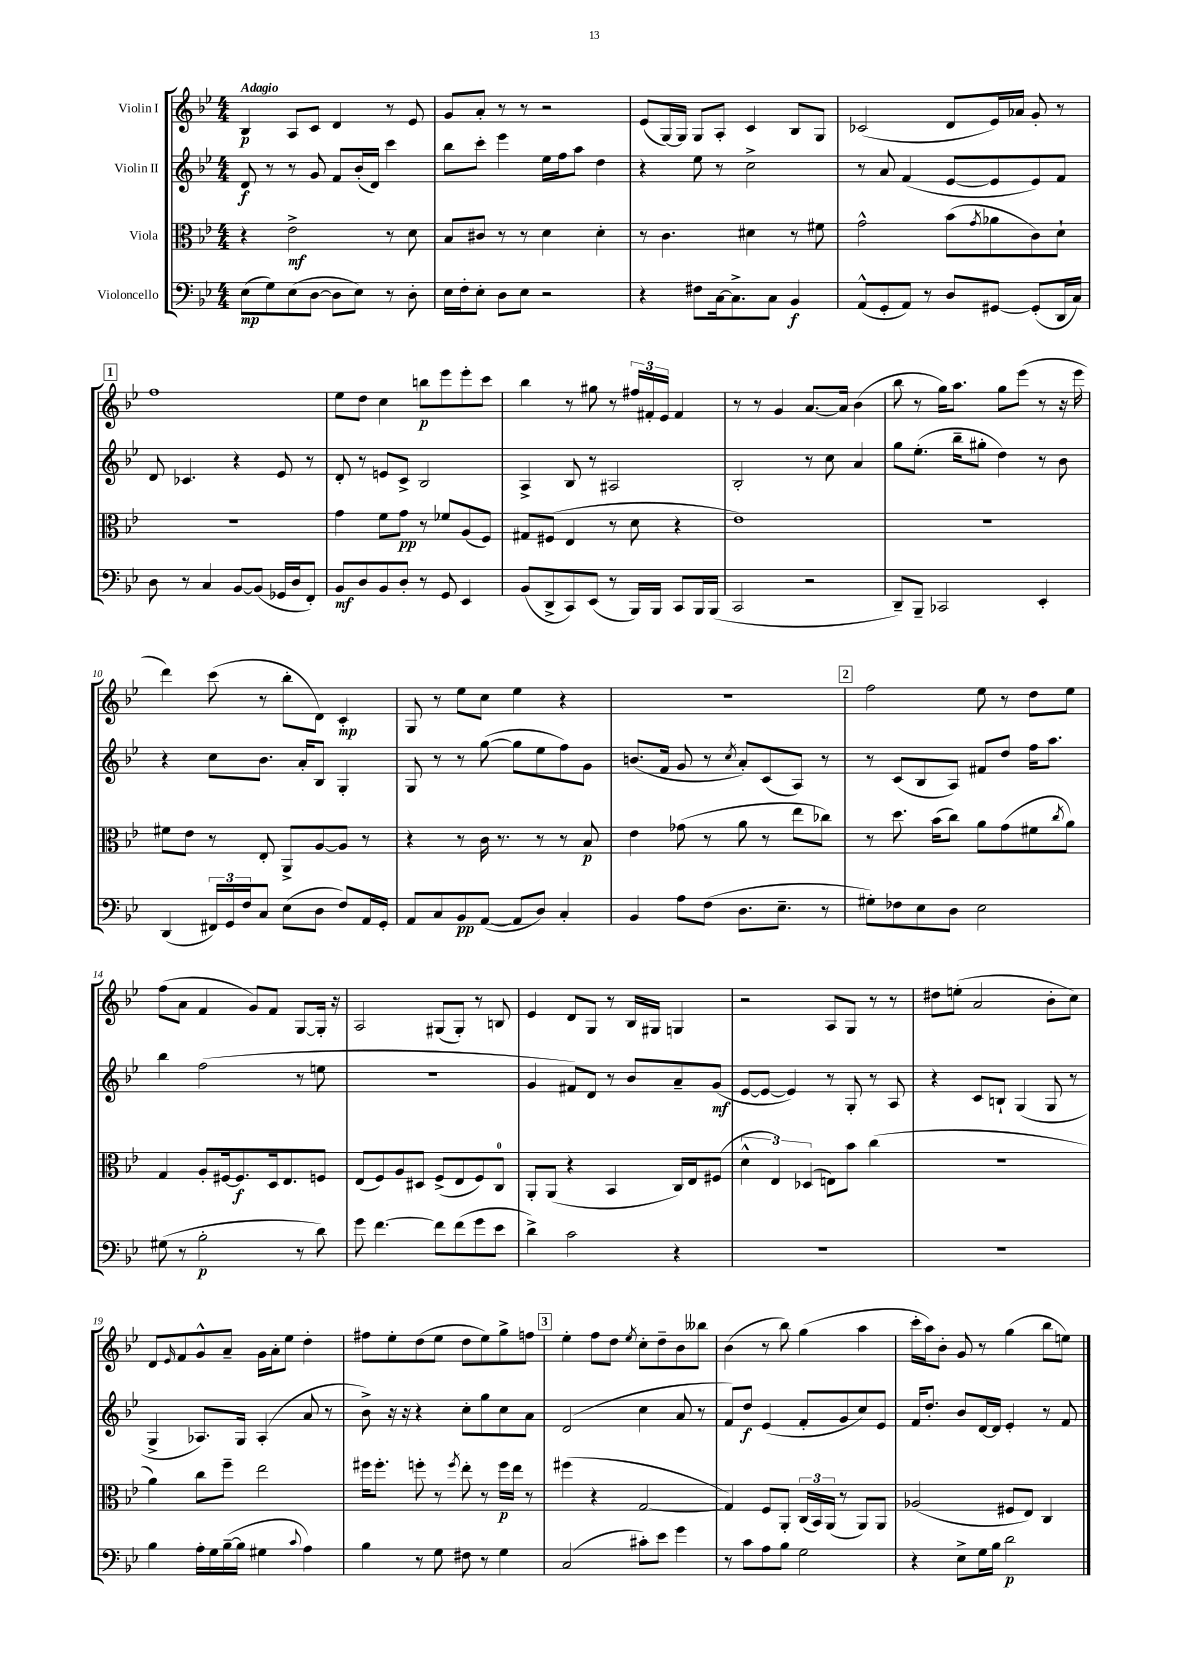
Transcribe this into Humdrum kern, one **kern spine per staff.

**kern	**kern	**kern	**kern
*staff4	*staff3	*staff2	*staff1
*clefF4	*clefC3	*clefG2	*clefG2
*k[b-e-]	*k[b-e-]	*k[b-e-]	*k[b-e-]
*M4/4	*M4/4	*M4/4	*M4/4
(8E-\L	4r	8d/	4B-/
8G\)	.	8r	.
(8E-\	2e-^\	8r	8A/L
[8D\J	.	8g/	8c/J
8D\]L	.	8f/L	4d/
8E-\J)	.	(16b-'/L	.
.	.	16d/JJ)	.
8r	8r	4ccc\	8r
8D'\	8d\	.	8e-/
=	=	=	=
16E-\LL	8B-/L	8bb-\L	8g/L
16F'\J	.	.	.
8E-'\J	8c#/J	8ccc'\J	8a'/J
8D\L	8r	4eee-\	8r
8E-\J	8r	.	8r
2r	4d\	16ee-\LL	2r
.	.	16ff\J	.
.	.	8aa\J	.
.	4d'\	4dd\	.
=	=	=	=
4r	8r	4r	(8e-/L
.	4.c\	.	[16G/L)
.	.	.	16G/]JJ
8F#\L	.	8ee-\	8G/L
[16C\k	.	8r	8A'/J
8.C^\]	.	.	.
.	4d#\	2cc^\	4c/
8C\J	.	.	.
4BB-/	8r	.	8B-/L
.	8f#\	.	8G/J
=	=	=	=
(8AA^^/L	2g^^\	8r	(2c-/
8GG'/	.	8a/	.
8AA/J)	.	(4f/	.
8r	.	.	.
8D/L	(8b-\L	[8e-/L	8d/L
.	8qg/	.	.
[8GG#/J	8a-\	8e-/]	16e-/L)
.	.	.	16a-/JJ
(8GG#'/]L	8c\)	8e-/)	8g'/
16DD/L	8d`\J	8f/J	8r
16C/JJ)	.	.	.
=	=	=	=
8D\	1r	8d/	1ff
8r	.	4.c-/	.
4C/	.	.	.
[8BB-/L	.	4r	.
(8BB-/]J	.	.	.
16GG-/LL	.	8e-/	.
16D/J	.	.	.
8FF'/J)	.	8r	.
=	=	=	=
8BB-/L	4g\	8d'/	8ee-\L
8D/	.	8r	8dd\J
8BB-/	8f\L	8e/L	4cc\
8D'/J	8g\J	8c^/J	.
8r	8r	2B-/	8bb\L
8GG/	8f-/L	.	8eee-\
4EE-/	(8A/	.	8eee-'\
.	8F/J)	.	8ccc\J
=	=	=	=
(8BB-/L	8G#/L	4A^/	4bb-\
8DD^/	(8F#/J	.	.
8CC/)	4E-/	8B-/	8r
(8EE-/J	.	8r	8gg#\
8r	8r	2A#/	8r
16BBB-/LL)	8d\	.	24ff#/LL
.	.	.	24f#'/
16BBB-/JJ	.	.	.
.	.	.	24e-/JJ
8CC/L	4r	.	4f#/
16BBB-/L	.	.	.
(16BBB-/JJ	.	.	.
=	=	=	=
2CC/	1e-)	2B-'/	8r
.	.	.	8r
.	.	.	4g/
2r	.	8r	[8.a/L
.	.	8cc\	.
.	.	.	16a/]Jk
.	.	4a/	(4b-\
=	=	=	=
8DD~/L)	1r	8gg\L	8bb-\
8BBB-~/J	.	(8.ee-'\J	8r
2CC-/	.	.	16gg\LK)
.	.	16bb-~\LK	8.aa\J
.	.	8gg#'\J	.
.	.	4dd\)	8gg\L
.	.	.	(8eee-\J
4EE-'/	.	8r	8r
.	.	8b-\	16r
.	.	.	16eee-\
=	=	=	=
(4DD/	8f#\L	4r	4ddd\)
.	8e-\J	.	.
24FF#/LL)	8r	8cc\L	(8ccc\
24GG/	.	.	.
24F/J	.	.	.
8C/J	8E-'/	8.b-\J	8r
(8E-\L	8AA^/L	.	8bb-'\L
.	.	16a'/LK	.
8D\J	[8A/	8B-/J	8d\J)
8F/L)	8A/]J	4G'/	4c'/
16AA/L	8r	.	.
16GG'/JJ	.	.	.
=	=	=	=
8AA/L	4r	8G/	8G/
8C/	.	8r	8r
8BB-/	8r	8r	8ee-\L
([8AA/J	16c\	([8gg\	8cc\J
.	8.r	.	.
8AA/]L	.	8gg\]L	4ee-\
8D/J)	8r	8ee-\	.
4C'/	8r	8ff\)	4r
.	8B-/	8g\J	.
=	=	=	=
4BB-/	4e-\	(8.b/L	1r
.	.	16f/Jk	.
8A\L	(8g-\	8g/	.
(8F\J	8r	8r	.
.	.	8qcc/	.
8.D\L	8a\	8a'/L)	.
.	8r	(8c/	.
8.E-~\J	.	.	.
.	8ee-\L	8A/J)	.
8r	8cc-\J)	8r	.
=	=	=	=
8G#'\L)	8r	8r	2ff\
8F-\	8.dd\	(8c/L	.
8E-\	.	8B-/	.
.	(16b-\LK	.	.
8D\J	8cc\J)	8A/J)	.
2E-\	8a\L	8f#/L	8ee-\
.	(8g\	8dd/J	8r
.	8f#\	16ff\LK	8dd\L
.	.	8.aa\J	.
.	8qcc/	.	.
.	8a\J)	.	8ee-\J
=	=	=	=
(8G#\	4G/	4bb-\	(8ff\L
8r	.	.	8a\J
2B-'\	8A'/L	(2ff\	4f/
.	[16F#/k	.	.
.	8.F#/]	.	.
.	.	.	8g/L)
.	16D/k	.	8f/J
.	8.E-/	.	.
8r	.	8r	[8G/L
8d\)	8F/J	8ee\	16G'/]Jk
.	.	.	16r
=	=	=	=
8g\	(8E-/L	1r	2A/
[4.f\	8F/)	.	.
.	8A/	.	.
.	8D#/J	.	.
8f\]L	(8F^/L	.	(8G#/L
(8f\	8E-/	.	8G#'/J)
8g\	8F/)	.	8r
8e-\J	8C/J	.	8B/
=	=	=	=
4d^\)	8AA'/L	4g/	4e-/
.	(8AA/J	.	.
2c\	4r	8f#/L)	8d/L
.	.	8d/J	8G/J
.	4BB-/	8r	8r
.	.	8b-/L	16B-/LL
.	.	.	16G#/JJ
4r	16C/LL)	8a~/	4G/
.	16E-/J	.	.
.	(8F#/J	(8g/J	.
=	=	=	=
1r	6d^^\	[8e-/L	2r
.	.	8e-/_J	.
.	6E-/)	.	.
.	.	4e-/])	.
.	(6D-/	.	.
.	8E\L)	8r	8A/L
.	8b-\J	8G'/	8G/J
.	(4cc\	8r	8r
.	.	8A/	8r
=	=	=	=
1r	1r	4r	8dd#\L
.	.	.	(8ee'\J
.	.	8c/L	2a/
.	.	8B`/J	.
.	.	(4G/	.
.	.	8G/	8b-'\L
.	.	8r	8cc\J)
=	=	=	=
4B-\	4a\)	4G^/	8d/L
.	.	.	16qqe-/
.	.	.	8f/
16A'\LL	8cc\L	8.A-/L)	8g^^/
16G\	.	.	.
([16B-~\	8ff~\J	.	8a~/J
16B-\]JJ	.	16G/Jk	.
4G#\	2ee-\	(4A-'/	16g\LL
.	.	.	16a'\J
.	.	.	8ee-\J
8qqc/	.	.	.
4A\)	.	8a/	4dd'\
.	.	8r	.
=	=	=	=
4B-\	16ff#\LK	8b-^\)	8ff#\L
.	8.ff#'\J	.	.
.	.	16r	8ee-'\
.	.	16r	.
8r	8ff'\	4r	(8dd\
8G\	8r	.	8ee-\J
.	8qff/	.	.
8F#\	8ee-'\	8cc'\L	8dd\L
8r	8r	8gg\	8ee-\)
4G\	16ff\LL	8cc\	8gg^\
.	16ee-\JJ	.	.
.	8r	8a\J	8ff\J
=	=	=	=
(2C/	(4ff#\	(2d/	4ee-'\
.	4r	.	8ff\L
.	.	.	8dd\J
.	.	.	8qee-/
8c#'\L)	[2G/	4cc\	8cc'\L
8e-\J	.	.	8dd~\
4g\	.	8a/	8b-\
.	.	8r	8bb--\J
=	=	=	=
8r	4G/])	8f/L)	(4b-\
8c\L	.	8dd/J	.
8A\	8F/L	(4e-/	8r
8B-\J	8AA'/J	.	8bb-\)
2G\	(24C/LL	8f'/L	(4gg\
.	24BB-/)	.	.
.	(24AA/JJ	.	.
.	8r	8g/	.
.	8AA/L)	8cc/)	4aa\
.	8AA/J	8e-/J	.
=	=	=	=
4r	(2A-/	16f/LK	16ccc'\LL
.	.	8.dd'/J	16aa\J)
.	.	.	8b-'\J
8E-^\L	.	8b-/L	8g/
16G\L	.	[16d/L	8r
16B-\JJ	.	16d/]JJ	.
2d\	8F#/L	4e-'/	(4gg\
.	8E-/J)	.	.
.	4C/	8r	8bb-\L
.	.	8f/	8ee\J)
==	==	==	==
*-	*-	*-	*-
